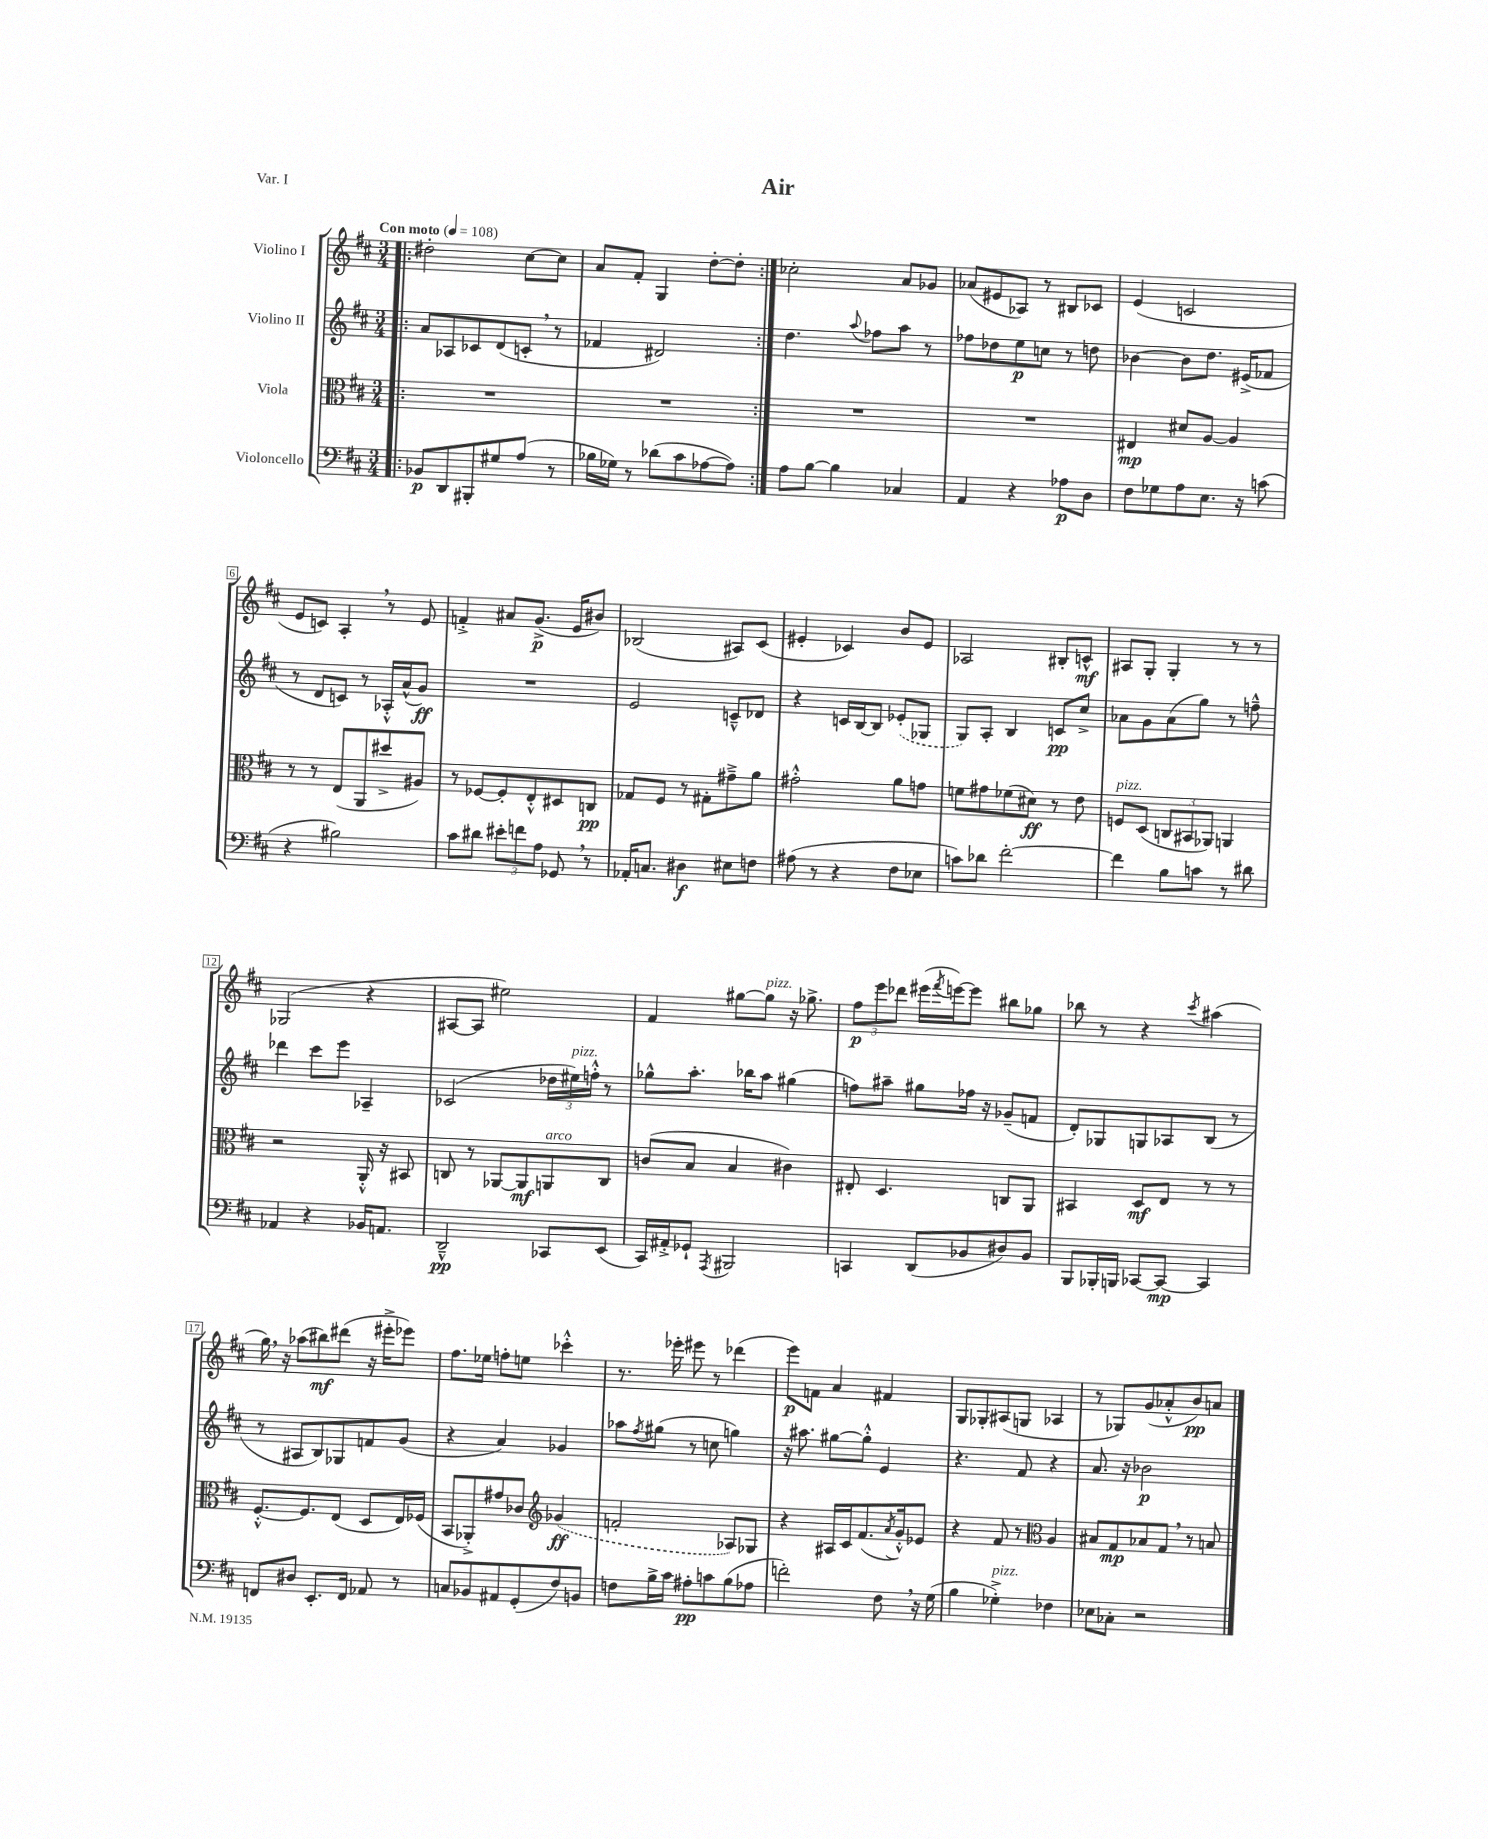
\header { title = "Air" piece = "Var. I" }
<<
\new StaffGroup <<
\new Staff = "s0" \with { instrumentName = "Violino I" } {
    \clef treble \key d \major \numericTimeSignature \time 3/4 \tempo "Con moto" 4 = 108
    \repeat volta 2 { \bar ".|:" dis''2-. cis''8~ cis''8 |
    a'8 fis'8-. g4 d''8~-. d''8-. | }
    ces''2-. a'8 ges'8 |
    aes'8( eis'8 aes8) r8 bis8 ces'8 |
    e'4( c'2 |
    e'8 c'8) a4-. \breathe r8 e'8 |
    f'4-.-> ais'8 g'8.->\p( e'16 bis'8) |
    bes2( ais8) cis'8( |
    eis'4-. ces'4) b'8 eis'8 |
    aes2 bis8-. c'8-^\mf |
    ais8 g8-. g4-. r8 r8 |
    ges2( r4 |
    ais8~ ais8 eis''2) |
    fis'4 gis''8~ gis''8^\markup { \italic "pizz." } r16 ges''8.-> |
    \tuplet 3/2 { fis''8\p e'''8 des'''8 } eis'''16( \acciaccatura { fis'''8 } e'''16~) e'''8 bis''8 ges''8 |
    bes''8 r8 r4 \acciaccatura { cis'''8 } ais''4( |
    g''16) \breathe r16 aes''8( bis''8\mf) dis'''8( r16 eis'''16-.-> ees'''8) |
    fis''8. ees''16 f''8-. e''8 ces'''4-.-^ |
    r8. ees'''16-. eis'''8 r8 des'''4( |
    e'''8\p) f'8 a'4 fis'4 |
    g8 ges8-. ais8( g8 aes4 |
    r8 ges8) g'8( aes'8-.-^ b'8\pp) a'8 \bar "|." |
}
\new Staff = "s1" \with { instrumentName = "Violino II" } {
    \clef treble \key d \major \numericTimeSignature \time 3/4
    \repeat volta 2 { \bar ".|:" a'8 aes8 ces'8 d'8( c'8-. \breathe r8 |
    fes'4 dis'2) | }
    d''4. \appoggiatura { a''8 } fes''8 a''8 r8 |
    fes''8 des''8 e''8\p c''8 r8 d''8 |
    bes'4~ bes'8 d''8. eis'16->( fes'8 |
    r8 d'8 c'8) r8 aes16-.-^ a'16-^( g'8\ff) |
    R2. |
    e'2 c'8---^ des'8 |
    r4 c'16 b16~ b8 \once \slurDashed ees'8-.( ges8 |
    g8) a8-. b4 c'8\pp cis''8-> |
    aes'8 g'8 aes'8( g''8) r8 f''8---^ |
    des'''4 cis'''8 e'''8 aes4-- |
    ces'2( \tuplet 3/2 { des''16 eis''16^\markup { \italic "pizz." }) f''16-.-^ } r8 |
    ges''8-^ a''8.-. bes''16 a''8 gis''4( |
    f''8) ais''8-- gis''8 fes''16 r16 ges'8--( f'8 |
    d'8-.) ges8 g8 aes8 b8( r8 |
    r8 ais8 b8) ges8 f'8 g'8( |
    r4 a'4) ges'4 |
    aes''8 \acciaccatura { fis''8 } gis''8( r8 c''8 g''4) |
    r16 ais''8. gis''8~ gis''8-.-^ e'4 |
    r4. fis'8 r4 |
    a'8. r16 bes'2\p \bar "|." |
}
\new Staff = "s2" \with { instrumentName = "Viola" } {
    \clef alto \key d \major \numericTimeSignature \time 3/4
    \repeat volta 2 { \bar ".|:" R2. |
    R2. | }
    R2. |
    R2. |
    eis4\mp dis'8 a8~ a4 |
    r8 r8 e8( a,8 dis''8-> ais8) |
    r8 fes8~ fes8-. e8-.-^ dis8 c8\pp |
    ges8 fis8 r8 gis8-. gis'8---> a'8 |
    gis'2-.-^ a'8 g'8 |
    f'8 gis'8 fes'8( dis'8\ff) r8 e'8 |
    f8^\markup { \italic "pizz." } d8( \tuplet 3/2 { c8 bis,8 aes,8) } a,4 |
    r2 a,16-.-^ r16 bis,8 |
    c8 r8 aes,8~ aes,8\mf a,8^\markup { \italic "arco" } c8 |
    c'8( b8 b4 cis'4) |
    eis8-. d4. c8 a,8 |
    bis,4 d8\mf e8 r8 r8 |
    fis8.~-.-^ fis8. e8( d8 e16) fes16( |
    b,8 aes,8-.->) gis'8 ces'8 \clef treble \once \slurDashed ges'4\ff( |
    f'2-. aes8) ges8 |
    r4 ais16 cis'16 fis'8.( \acciaccatura { a'8 } g'16-.-^) ees'8 |
    r4 fis'8 r8 \clef alto a4 |
    bis8 g8\mp bes8 g8 \breathe r8 b8 \bar "|." |
}
\new Staff = "s3" \with { instrumentName = "Violoncello" } {
    \clef bass \key d \major \numericTimeSignature \time 3/4
    \repeat volta 2 { \bar ".|:" bes,8\p d,8 bis,,8-. gis8 a8( r8 |
    bes16 ges16) r8 des'8( cis'8 aes8~ aes8) | }
    a8 b8~ b4 ces4 |
    a,4 r4 aes8\p d8 |
    fis8 ges8 a8 e8. r16 c'8( |
    r4 bis2) |
    cis'8 dis'8 \tuplet 3/2 { eis'8-. f'8 a8 } ges,8 \breathe r8 |
    aes,16-. c8. dis4\f eis8 f8 |
    ais8( r8 r4 fis8 ees8 |
    c'8) des'8 fis'2~-. |
    fis'4 b8 c'8 r8 dis'8 |
    aes,4 r4 bes,16 a,8. |
    d,2---^\pp ces,8 e,8( |
    cis,16) ais,16-.-> ges,8-! \acciaccatura { a,,8 } bis,,2 |
    c,4 d,8( bes,8 dis8) bes,8 |
    b,,8 bes,,16-. b,,16 ces,8~ ces,8~\mp ces,4 |
    f,8 dis8 e,8.-. f,16 aes,8 r8 |
    c8 bes,8 ais,8 g,8-.( fis8) b,8 |
    f8 b16-> cis'16 ais8-.\pp c'8 b8( aes8 |
    f'2-.) fis8 \breathe r16 g16( |
    b4 ges4-.->^\markup { \italic "pizz." }) fes4 |
    ees8 ces8-. r2 \bar "|." |
}
>>
>>
\layout { \context { \Score \override BarNumber.stencil = #(make-stencil-boxer 0.1 0.3 ly:text-interface::print) } }
